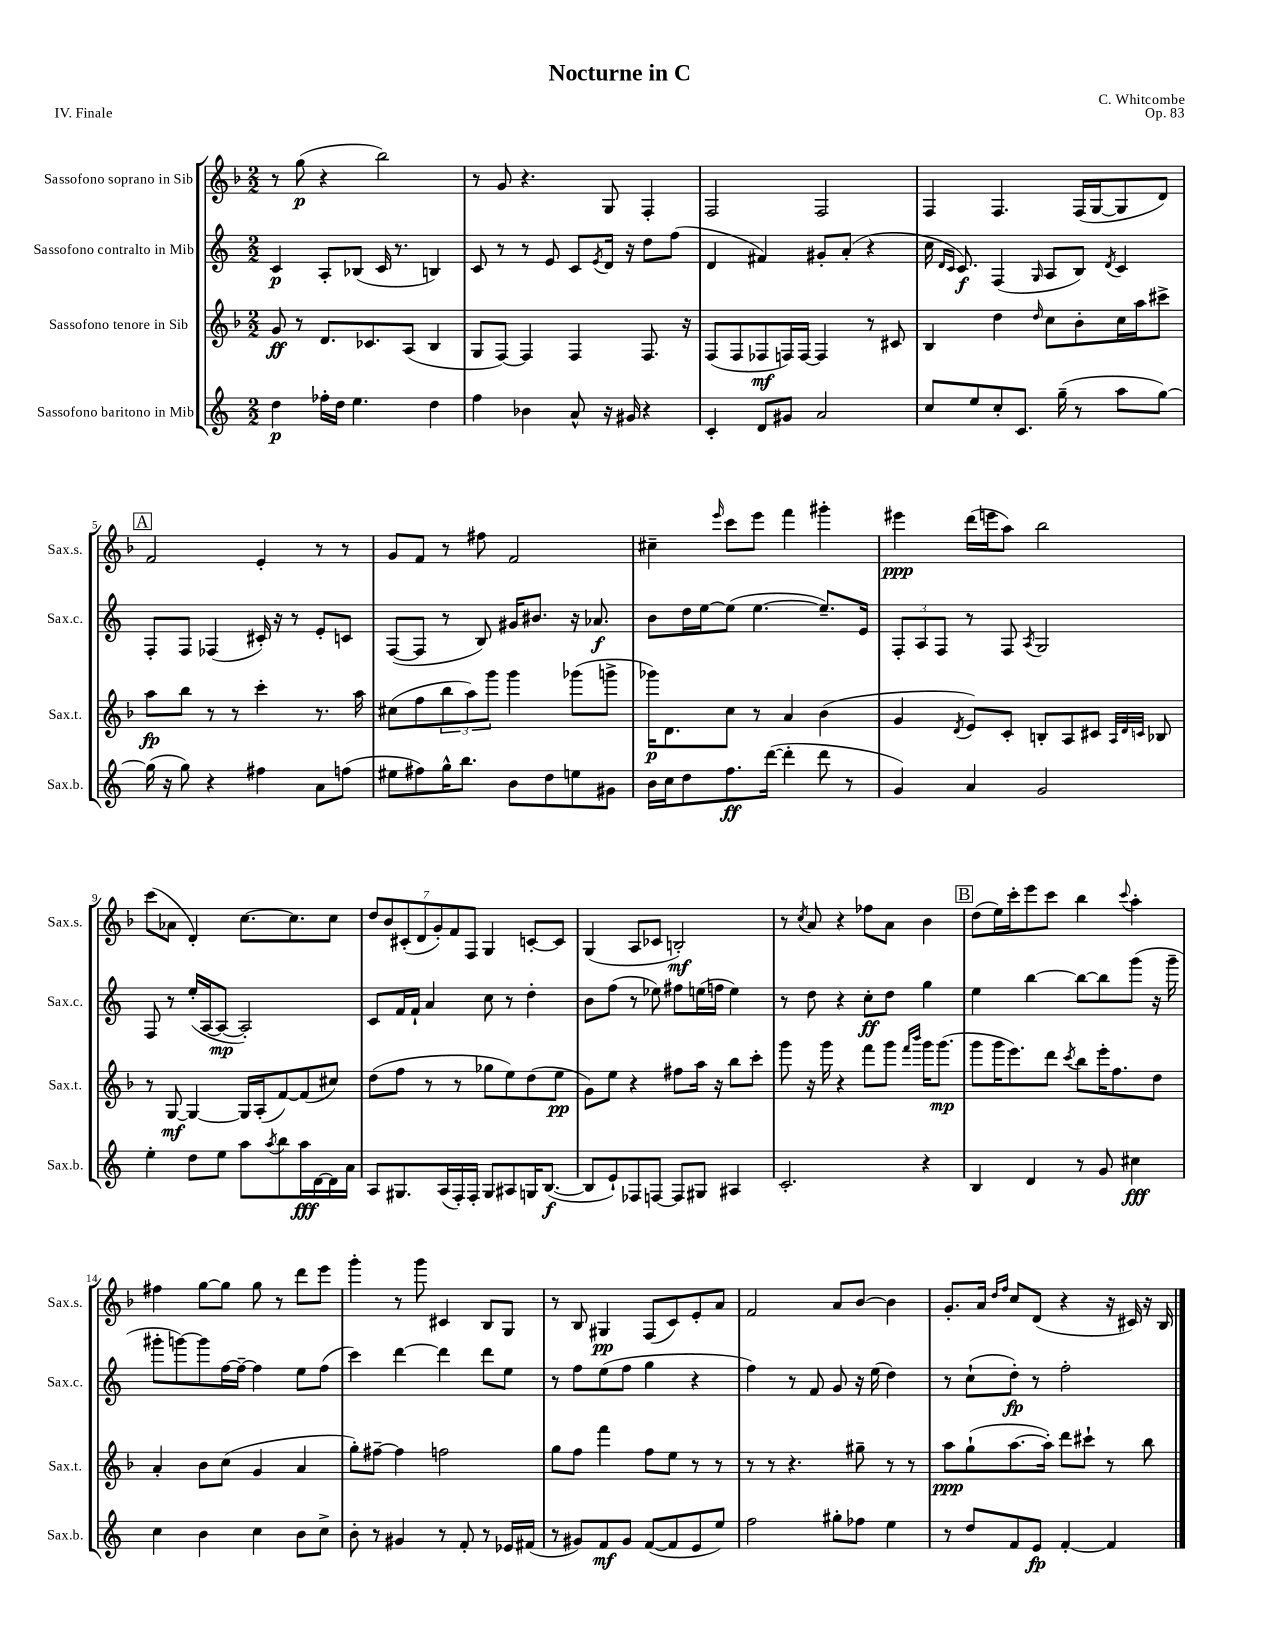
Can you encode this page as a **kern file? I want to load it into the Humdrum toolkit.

**kern	**kern	**kern	**kern
*staff4	*staff3	*staff2	*staff1
*clefG2	*clefG2	*clefG2	*clefG2
*k[]	*k[b-]	*k[]	*k[b-]
*M2/2	*M2/2	*M2/2	*M2/2
4dd\	8g/	4c/	8r
.	8r	.	(8gg\
16ff-'\LL	8.d/L	8A'/L	4r
16dd\JJ	.	.	.
4.ee\	.	(8B-/J	.
.	8.c-/	.	.
.	.	16c/	2bb-\)
.	.	8.r	.
.	(8A/J	.	.
4dd\	4B-/	4B/)	.
=	=	=	=
4ff\	8G/L	8c/	8r
.	[8F/J)	8r	8g/
4b-\	4F/]	8r	4.r
.	.	8e/	.
8a^^/	4F/	8c/L	.
.	.	8qe/	.
16r	.	16d/Jk	8G/
16g#/	.	16r	.
4r	8.F/	8dd\L	4F'/
.	.	(8ff\J	.
.	16r	.	.
=	=	=	=
4c'/	(8F/L	4d/	2F/
.	8F/	.	.
8d/L	8F-/	4f#/)	.
8g#/J	16F/L)	.	.
.	[16F/JJ	.	.
2a/	4F/]	8g#'/L	2F/
.	.	(8a'/J	.
.	8r	4r	.
.	8c#/	.	.
=	=	=	=
8cc/L	4B-/	16cc\	4F/
.	.	16qqd/LL	.
.	.	16qqc/JJ	.
.	.	8.c/)	.
8ee/	.	.	.
8cc'/	4dd\	(4F/	4.F/
8.c/J	.	.	.
.	16qqdd/	16qqG/	.
.	8cc\L	8A/L	.
(16gg~\	.	.	.
8r	8b-'\	8B/J)	(16F/LL
.	.	.	[16G/J
.	.	8qd/	.
8aa\L	16cc\L	4c/	8G/]
.	16aa\J	.	.
[8gg\J)	8ccc#^\J	.	8d/J)
=	=	=	=
(16gg\]	8aa\L	8F'/L	2f/
16r	.	.	.
8gg\)	8bb-\J	8F/J	.
4r	8r	(4F-/	.
.	8r	.	.
4ff#\	4ccc'\	16c#'/)	4e'/
.	.	16r	.
.	.	8r	.
8a\L	8.r	8e'/L	8r
(8ff\J	.	8c/J	8r
.	16aa\	.	.
=	=	=	=
8ee#\L	(8cc#\L	([8F/L	8g/L
8ff#\)	8ff\	8F/]J	8f/J
16gg^^\K	12bb-\	8r	8r
8.bb\J	.	.	.
.	12aa\)	.	.
.	.	8B/)	8ff#\
.	12ggg\J	.	.
8b\L	4ggg\	16g#/LK	2f/
.	.	8.b#/J	.
8dd\	.	.	.
8ee\	(8ggg-\L	16r	.
.	.	8.a-/	.
8g#\J	8ggg^\J	.	.
=	=	=	=
16b\LL	16ggg-\LK)	8b\L	4cc#~\
16cc\J	8.d\	.	.
8dd\	.	16dd\L	.
.	.	[16ee\J	.
.	.	.	16qqeee/
8.ff\	8cc\J	(8ee\]J	8ccc\L
.	8r	[4.ee\	8eee\J
([16ddd\Jk	.	.	.
4ddd'\]	4a/	.	4fff\
8ddd\	(4b-\	8.ee~/]L)	4ggg#'\
8r	.	.	.
.	.	16e/Jk	.
=	=	=	=
4g/)	4g/	12F'/L	4eee#\
.	.	12A/	.
.	.	12F/J	.
.	8qd/	.	.
4a/	8e/L)	8r	(16ddd\LL
.	.	.	16eee\J
.	8c'/J	8F/	8aa\J)
.	.	8qA/	.
2g/	8B'/L	2G/	2bb-\
.	8A/	.	.
.	8c#/J	.	.
.	32qqA/LLL	.	.
.	32qqd/	.	.
.	32qqc/JJJ	.	.
.	8B-/	.	.
=	=	=	=
4ee'\	8r	8F/	(8ccc\L
.	[8G/	8r	8a-\J
8dd\L	4G/_	(16ee'/LL	4d'/)
.	.	[16A/J	.
8ee\J	.	8A/_J	.
8aa\L	16G/]LL	2A'/])	[8.cc\L
.	(16A'/J	.	.
8qaa/	.	.	.
8bb\	[8f/)	.	.
.	.	.	8.cc\]
16aa\L	(8f/]	.	.
[16d\	.	.	.
16d\]	8cc#/J)	.	8cc\J
16a\JJ	.	.	.
=	=	=	=
8A/L	(8dd\L	8c/L	14dd/L
.	.	.	14b-/
8.G#/	8ff\J	16f/L	.
.	.	.	(14c#'/
.	.	16f`/JJ	.
.	.	.	14d/
.	8r	4a/	.
.	.	.	14g'/)
(16A/L	.	.	.
.	.	.	14f/
16F'/)	8r	.	.
.	.	.	14F/J
16F'/JJ	.	.	.
8G#/L	8gg-\L	8cc\	4G/
8A#/	8ee\)	8r	.
16G/K	(8dd\	4dd'\	[8c'/L
([8.B/J	.	.	.
.	8ee\J	.	8c/]J
=	=	=	=
8B/]L	8g\L)	8b\L	(4G/
8e`/)	8ee\J	(8ff\J	.
8F-/	4r	8r	8A/L
[8F/J	.	8ee-\)	8c-/J
8F/]L	8ff#\L	8ff#\L	2B'/)
8G#/J	16aa\Jk	(16ee\L	.
.	16r	16ff\JJ	.
4A#/	8bb-\L	4ee\)	.
.	8ccc'\J	.	.
=	=	=	=
2.c'/	8ggg\	8r	8r
.	.	.	8qcc/
.	16r	8dd\	8a/
.	16ggg\	.	.
.	4r	4r	4r
.	8fff\L	8cc'\L	8ff-\L
.	8ggg\J	8dd\J	8a\J
.	16qqfff/LL	.	.
.	16qqbbb-/JJ	.	.
4r	16ggg\LK	4gg\	4b-\
.	(8.ggg\J	.	.
=	=	=	=
4B/	8ggg\L	4ee\	(8dd\L
.	16ggg\K	.	16ee\L)
.	8.eee\)	.	16ccc'\J
4d/	.	[4bb\	8eee\
.	8ddd\J	.	8ccc\J
.	8qccc/	.	.
8r	8bb-\L	8bb\_L	4bb-\
8g/	16eee'\K	8bb\]	.
.	8.ff\	.	.
.	.	.	8qqccc/
4cc#\	.	(8ggg\J	4aa'\
.	8dd\J	16r	.
.	.	16ggg~\	.
=	=	=	=
4cc\	4a'/	8ggg#'\L	4ff#\
.	.	[8ggg\)	.
4b\	8b-\L	8ggg\]	[8gg\L
.	(8cc\J	[16ff\L	8gg\]J
.	.	16ff~\_JJ	.
4cc\	4g/	4ff\]	8gg\
.	.	.	8r
8b\L	4a/	8ee\L	8ddd\L
8cc^\J	.	(8ff\J	8eee\J
=	=	=	=
8b'\	8gg'\L)	4ccc\)	4ggg'\
8r	[8ff#~\J	.	.
4g#/	4ff#\]	[4ddd\	8r
.	.	.	8ggg\
8r	2ff\	4ddd\]	4c#/
8f'/	.	.	.
8r	.	8ddd\L	8B-/L
16e-/LL	.	8ee\J	8G/J
(16f#/JJ	.	.	.
=	=	=	=
8r	8gg\L	8r	8r
8g#/L)	8ff\J	8ff\L	8B-/
8f/	4fff\	(8ee\	4G#/
8g#/J	.	8ff\J	.
([8f/L	8ff\L	4gg\	(8F/L
8f/]	8ee\J	.	8c/)
8e/	8r	4r	8e'/
8ee/J)	8r	.	8a/J
=	=	=	=
2ff\	8r	4ff\)	2f/
.	8r	.	.
.	4.r	8r	.
.	.	8f/	.
8gg#'\L	.	8g/	8a/L
8ff-\J	8gg#~\	16r	[8b-/J
.	.	(16ee\	.
4ee\	8r	4dd\)	4b-\]
.	8r	.	.
=	=	=	=
8r	8aa\L	8r	8.g'/L
8dd/L	(8gg`\	(8cc`\L	.
.	.	.	16a/Jk
.	.	.	16qqdd/LL
.	.	.	16qqff/JJ
8f/	[8.aa\	8dd'\J)	8cc/L
8e/J	.	8r	(8d/J
.	16aa'\]Jk)	.	.
[4f'/	8ddd\L	2ff'\	4r
.	8ccc#`\J	.	.
4f/]	8r	.	16r
.	.	.	16c#/)
.	8bb-\	.	16r
.	.	.	16B-/
==	==	==	==
*-	*-	*-	*-
